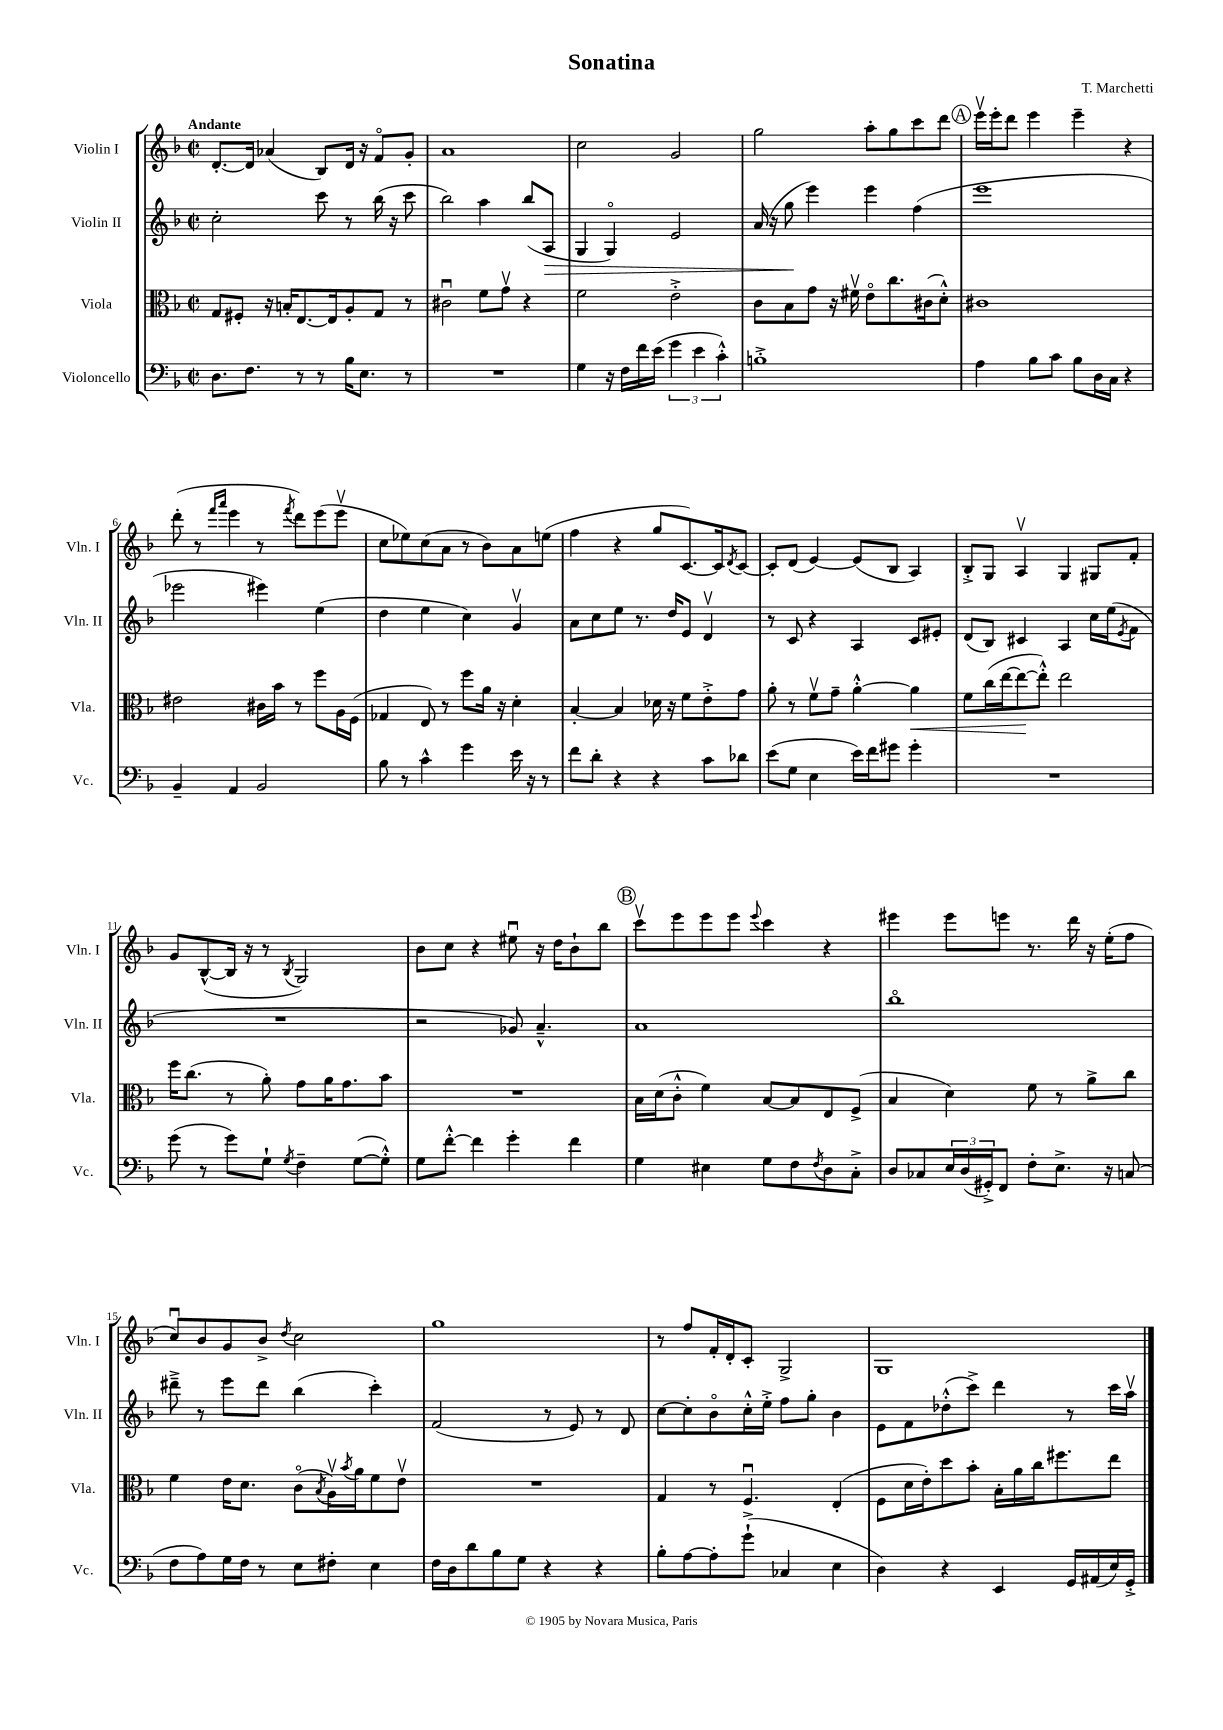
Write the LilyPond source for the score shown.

\header { title = "Sonatina" composer = "T. Marchetti" }
<<
\new StaffGroup <<
\new Staff = "s0" \with { instrumentName = "Violin I" shortInstrumentName = "Vln. I" } {
    \clef treble \key f \major \defaultTimeSignature \time 2/2 \tempo "Andante"
    d'8.~-. d'16 aes'4( bes8) d'16 r16 f'8\flageolet g'8-. |
    a'1 |
    c''2 g'2 |
    g''2 a''8-. g''8 c'''8 d'''8 |
    \mark \markup { \circle "A" } e'''16\upbow e'''16-. d'''8 e'''4 e'''4-- r4 |
    d'''8-.( r8 \grace { f'''16 a'''16 } e'''4 r8 \acciaccatura { f'''8 } d'''8) e'''8( e'''8\upbow |
    c''8 ees''8) c''8( a'8 r8 bes'8) a'8 e''8( |
    f''4 r4 g''8 c'8.~) c'16 \acciaccatura { d'8 } c'8~ |
    c'8-. d'8( e'4~) e'8( bes8 a4) |
    bes8-.-> g8 a4\upbow g4 gis8 f'8-. |
    g'8 bes8~-^( bes16 r16 r8 \acciaccatura { bes8 } g2) |
    bes'8 c''8 r4 eis''8\downbow r16 d''16 bes'8-! bes''8 |
    \mark \markup { \circle "B" } c'''8\upbow e'''8 e'''8 e'''8 \appoggiatura { e'''8 } c'''4 r4 |
    eis'''4 eis'''8 e'''8 r8. d'''16 r16 e''16-.( f''8 |
    c''8\downbow) bes'8 g'8 bes'8-> \acciaccatura { d''8 } c''2 |
    g''1 |
    r8 f''8 f'16-. d'16-. c'8-. g2-> |
    g1 \bar "|." |
}
\new Staff = "s1" \with { instrumentName = "Violin II" shortInstrumentName = "Vln. II" } {
    \clef treble \key f \major \defaultTimeSignature \time 2/2
    c''2-. c'''8 r8 bes''16( r16 c'''8 |
    bes''2) a''4 bes''8( a8\> |
    g4 g4\flageolet) e'2 |
    a'16( r16 g''8\! e'''4) e'''4 f''4( |
    \mark \markup { \circle "A" } e'''1 |
    ees'''2 eis'''4) e''4( |
    d''4 e''4 c''4) g'4\upbow |
    a'8 c''8 e''8 r8. d''16 e'8 d'4\upbow |
    r8 c'8 r4 a4 c'8 eis'8-. |
    d'8( bes8) cis'4 a4 c''16 e''16( \acciaccatura { e'8 } f'8 |
    R1 |
    r2 ges'8) a'4.---^ |
    \mark \markup { \circle "B" } a'1 |
    bes''1\flageolet |
    dis'''8---> r8 e'''8 dis'''8 bes''4( c'''4-.) |
    f'2( r8 e'8) r8 d'8 |
    c''8~ c''8-. bes'8\flageolet c''16-.-^ e''16-.-> f''8 g''8-. bes'4 |
    e'8 f'8 des''8-.-^( c'''8->) d'''4 r8 c'''16 a''16\upbow \bar "|." |
}
\new Staff = "s2" \with { instrumentName = "Viola" shortInstrumentName = "Vla." } {
    \clef alto \key f \major \defaultTimeSignature \time 2/2
    g8 fis8-. r16 b16-. e8.~ e16 a8-. g8 r8 |
    cis'2\downbow f'8 g'8\upbow r4 |
    f'2 e'2-.-> |
    c'8 bes8 g'8 r16 fis'16\upbow e'8\flageolet c''8. cis'16( d'8-.-^) |
    \mark \markup { \circle "A" } cis'1 |
    eis'2 cis'16 bes'16 r8 f''8 a16 f16( |
    ges4 e8) r8 f''8 a'16 r16 d'4-. |
    bes4~-. bes4 des'16 r16 f'8 e'8-.-> g'8 |
    a'8-. r8 f'8\upbow g'8-- a'4~-.-^ a'4\< |
    f'8 c''16( e''16~ e''8~\! e''8-.-^) e''2 |
    f''16 c''8.( r8 a'8-.) g'8 a'16 g'8. bes'8 |
    R1 |
    \mark \markup { \circle "B" } bes16 d'16( c'8-.-^ f'4) bes8~ bes8 e8 f8->( |
    bes4 d'4) f'8 r8 a'8-> c''8 |
    f'4 e'16 d'8. c'8\flageolet( \acciaccatura { bes8 } a16\upbow) \acciaccatura { bes'8 } a'16 f'8 e'8\upbow |
    R1 |
    g4 r8 f4.\downbow e4-.( |
    f8 d'16 e'16-.) d''8 bes'8-. bes16-. a'16 c''16 fis''8. e''8 \bar "|." |
}
\new Staff = "s3" \with { instrumentName = "Violoncello" shortInstrumentName = "Vc." } {
    \clef bass \key f \major \defaultTimeSignature \time 2/2
    d8. f8. r8 r8 bes16 e8. r8 |
    R1 |
    g4 r16 f16 f'16 e'16( \tuplet 3/2 { g'4 e'4 c'4-.-^) } |
    b1-.-> |
    \mark \markup { \circle "A" } a4 bes8 c'8 bes8 d16 c16 r4 |
    bes,4-- a,4 bes,2 |
    bes8 r8 c'4-^ g'4 e'16 r16 r8 |
    f'8 d'8-. r4 r4 c'8 des'8 |
    e'8( g8 e4 e'16) f'16 gis'8 gis'4-. |
    R1 |
    g'8( r8 g'8) g8-! \acciaccatura { g8 } f4-- g8~( g8-.-^) |
    g8 f'8~-.-^ f'4 g'4-. f'4 |
    \mark \markup { \circle "B" } g4 eis4 g8 f8 \acciaccatura { f8 } d8 c8-.-> |
    d8 ces8 \tuplet 3/2 { e16 d16( gis,16-.->) } f,8 f8-. e8.-> r16 c8( |
    f8 a8) g16 f16 r8 e8 fis8-. e4 |
    f16 d16 d'8 bes8 g8 r4 r4 |
    bes8-. a8~ a8-. g'8-!->( ces4 e4 |
    d4) r4 e,4 g,16 ais,16( e16) g,16-.-> \bar "|." |
}
>>
>>
